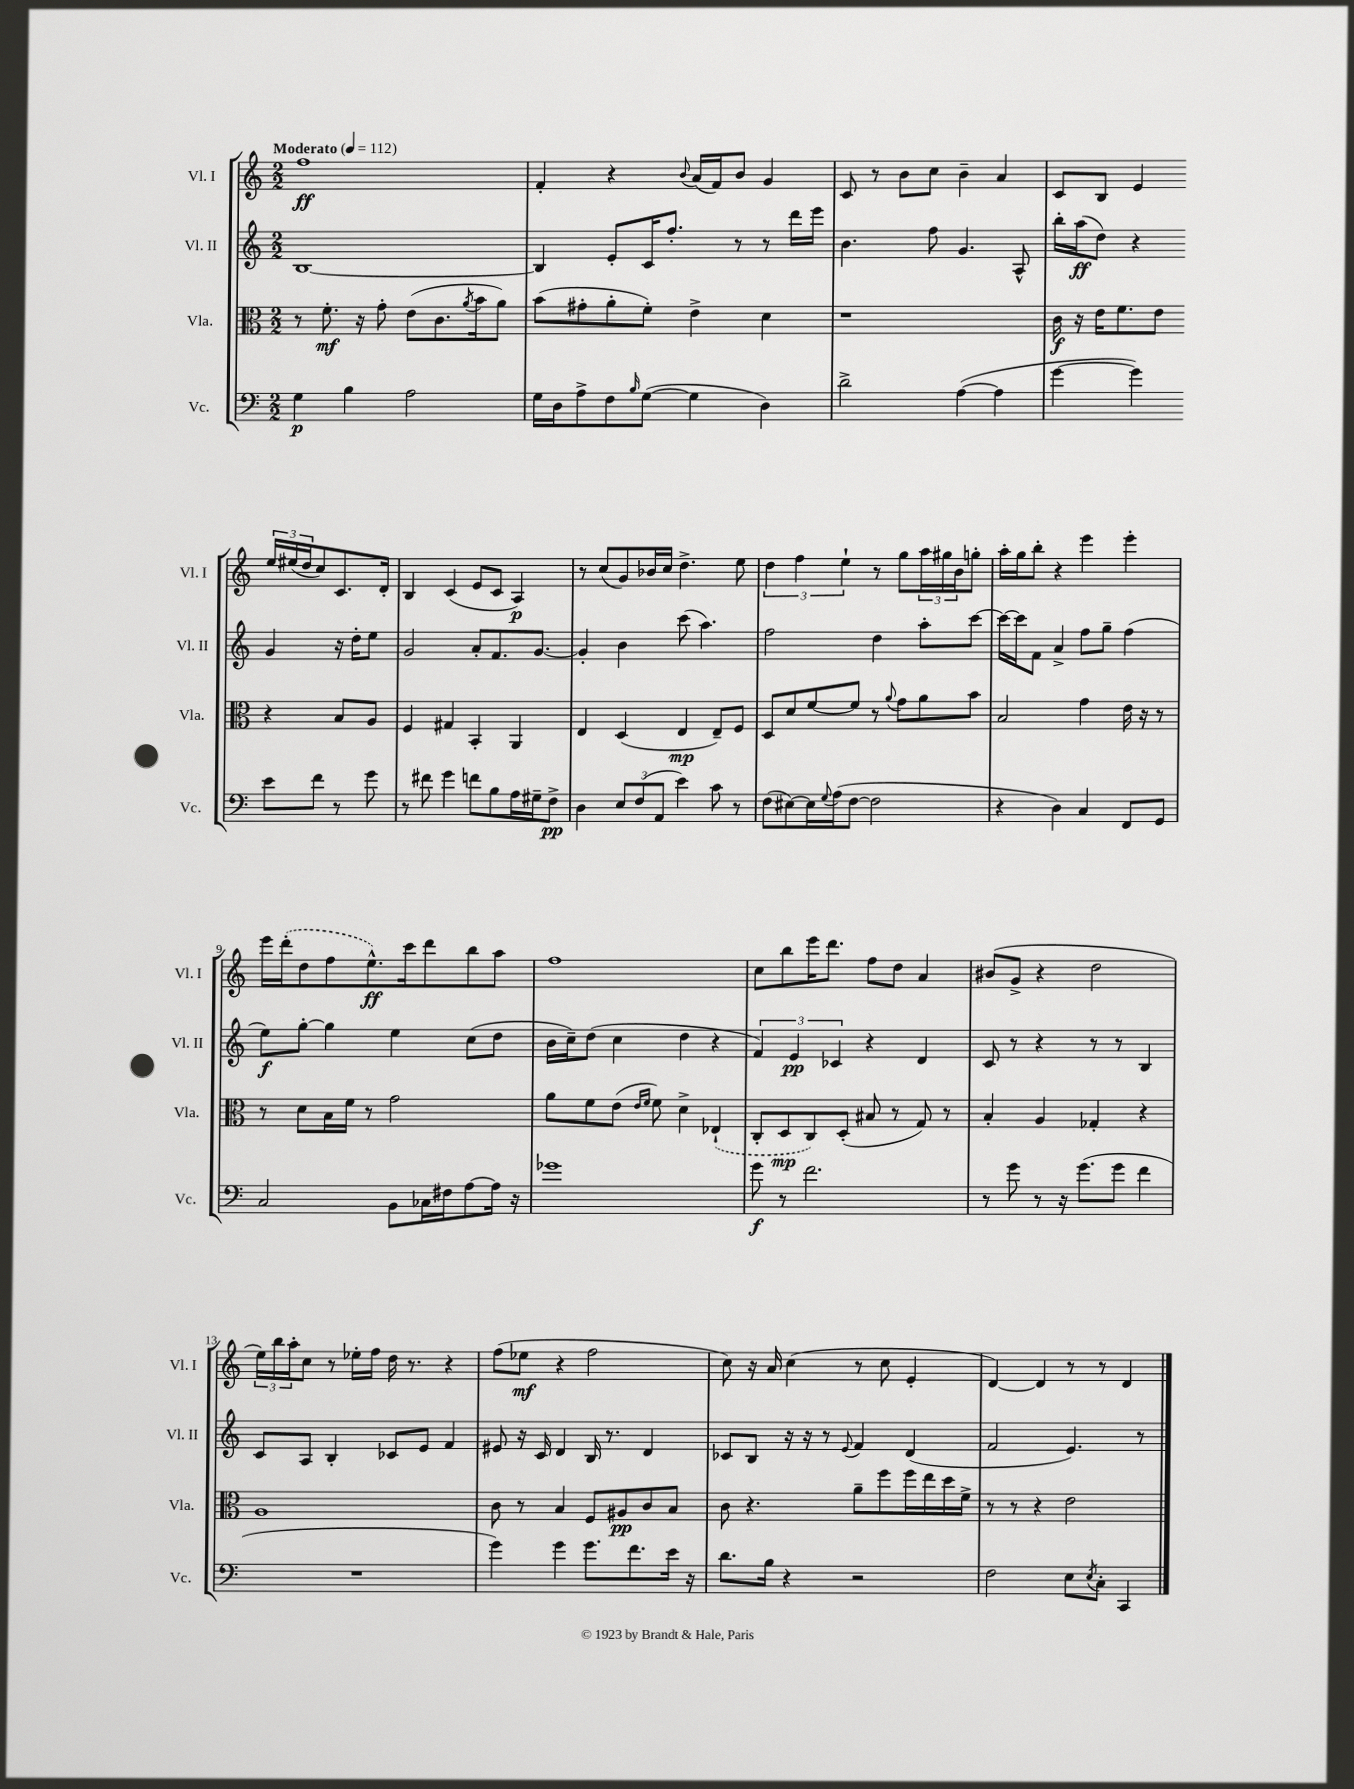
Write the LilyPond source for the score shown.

<<
\new StaffGroup <<
\new Staff = "s0" \with { instrumentName = "Vl. I" shortInstrumentName = "Vl. I" } {
    \clef treble \key c \major \numericTimeSignature \time 2/2 \tempo "Moderato" 4 = 112
    f''1\ff |
    f'4-. r4 \appoggiatura { b'8 } a'16( f'16) b'8 g'4 |
    c'8 r8 b'8 c''8 b'4-- a'4 |
    c'8 b8 e'4 \tuplet 3/2 { e''16 eis''16( d''16 } c''8) c'8. d'16-. |
    b4 c'4( e'8 c'8 a4\p) |
    r8 c''8( g'8) bes'16 c''16 d''4.-> e''8 |
    \tuplet 3/2 { d''4 f''4 e''4-! } r8 g''8 \tuplet 3/2 { a''16 gis''16 b'16 } g''8-. |
    a''16-. g''16 b''8-. r4 e'''4 e'''4-. |
    e'''16 \once \slurDashed d'''16-.( d''8 f''8 e''8.-^\ff) c'''16 d'''8 b''8 a''8 |
    f''1 |
    c''8 b''8 e'''16 d'''8. f''8 d''8 a'4 |
    bis'8( g'8-> r4 d''2 |
    \tuplet 3/2 { e''16) b''16 a''16-. } c''8 r8 ees''16-. f''16 d''16 r8. r4 |
    f''8( ees''8\mf r4 f''2 |
    c''8) r16 a'16 c''4( r8 c''8 e'4-. |
    d'4~) d'4 r8 r8 d'4 \bar "|." |
}
\new Staff = "s1" \with { instrumentName = "Vl. II" shortInstrumentName = "Vl. II" } {
    \clef treble \key c \major \numericTimeSignature \time 2/2
    b1~ |
    b4 e'8-. c'16 f''8.-. r8 r8 d'''16 e'''16 |
    b'4. f''8 g'4. a8-^ |
    b''16-. a''16\ff( d''8) r4 g'4 r16 d''16-. e''8 |
    g'2 a'8-. f'8. g'8.~ |
    g'4-. b'4 c'''8( a''4.) |
    f''2 d''4 a''8-. c'''8~ |
    c'''16~ c'''16 f'8 a'4-> f''8 g''8-- f''4( |
    e''8\f) g''8~-. g''4 e''4 c''8( d''8 |
    b'16 c''16--) d''8( c''4 d''4 r4 |
    \tuplet 3/2 { f'4) e'4\pp ces'4 } r4 d'4 |
    c'8 r8 r4 r8 r8 b4 |
    c'8 a8 b4-. ces'8 e'8 f'4 |
    eis'8 r16 c'16 d'4 b16 r8. d'4 |
    ces'8 b8 r16 r16 r8 \appoggiatura { e'8 } f'4 d'4( |
    f'2 e'4.) r8 \bar "|." |
}
\new Staff = "s2" \with { instrumentName = "Vla." shortInstrumentName = "Vla." } {
    \clef alto \key c \major \numericTimeSignature \time 2/2
    r8 f'8.-.\mf r16 g'8-. e'8( c'8. \acciaccatura { a'8 } b'16 a'8) |
    b'8( gis'8-. a'8-. f'8-.) e'4-> d'4 |
    r1 |
    c'16\f r16 e'16 f'8. e'8 r4 b8 a8 |
    f4 gis4 b,4-. a,4 |
    e4 d4( e4\mp e8--) f8 |
    d8 d'8 f'8~ f'8 r8 \appoggiatura { a'8 } g'8 a'8 b'8 |
    b2 g'4 e'16 r16 r8 |
    r8 d'8 b16 f'16 r8 g'2 |
    a'8 f'8 e'8( \grace { e'16 f'16 } f'8) d'4-> \once \slurDashed ees4-!( |
    c8-. d8\mp c8) d8-.( bis8 r8 g8) r8 |
    b4-. a4 ges4-. r4 |
    a1 |
    c'8 r8 b4 f8 ais8\pp c'8 b8 |
    c'8 r4. a'8-- f''8 f''16 e''16 d''16 f'16-> |
    r8 r8 r4 e'2 \bar "|." |
}
\new Staff = "s3" \with { instrumentName = "Vc." shortInstrumentName = "Vc." } {
    \clef bass \key c \major \numericTimeSignature \time 2/2
    g4\p b4 a2 |
    g16 d16 a8-> f8 \grace { b16 } g8~( g4 d4) |
    d'2-> a4~( a4 |
    g'4~ g'4) e'8 f'8 r8 g'8 |
    r8 fis'8 g'4 f'8 b8 a16 gis16-- f8->\pp |
    d4 \tuplet 3/2 { e8 f8( a,8 } e'4) c'8 r8 |
    f8( eis8~) eis16 \appoggiatura { g8 } a16( f8~ f2 |
    r4 d4) c4 f,8 g,8 |
    c2 b,8 ces16 fis16 a8~ a16 r16 |
    ges'1 |
    g'8\f r8 f'2. |
    r8 g'8 r8 r16 g'8.( g'8 f'4 |
    R1 |
    g'4) g'4 g'8. f'8. e'16 r16 |
    d'8. b16 r4 r2 |
    f2 e8 \acciaccatura { e8 } c8-. c,4 \bar "|." |
}
>>
>>
